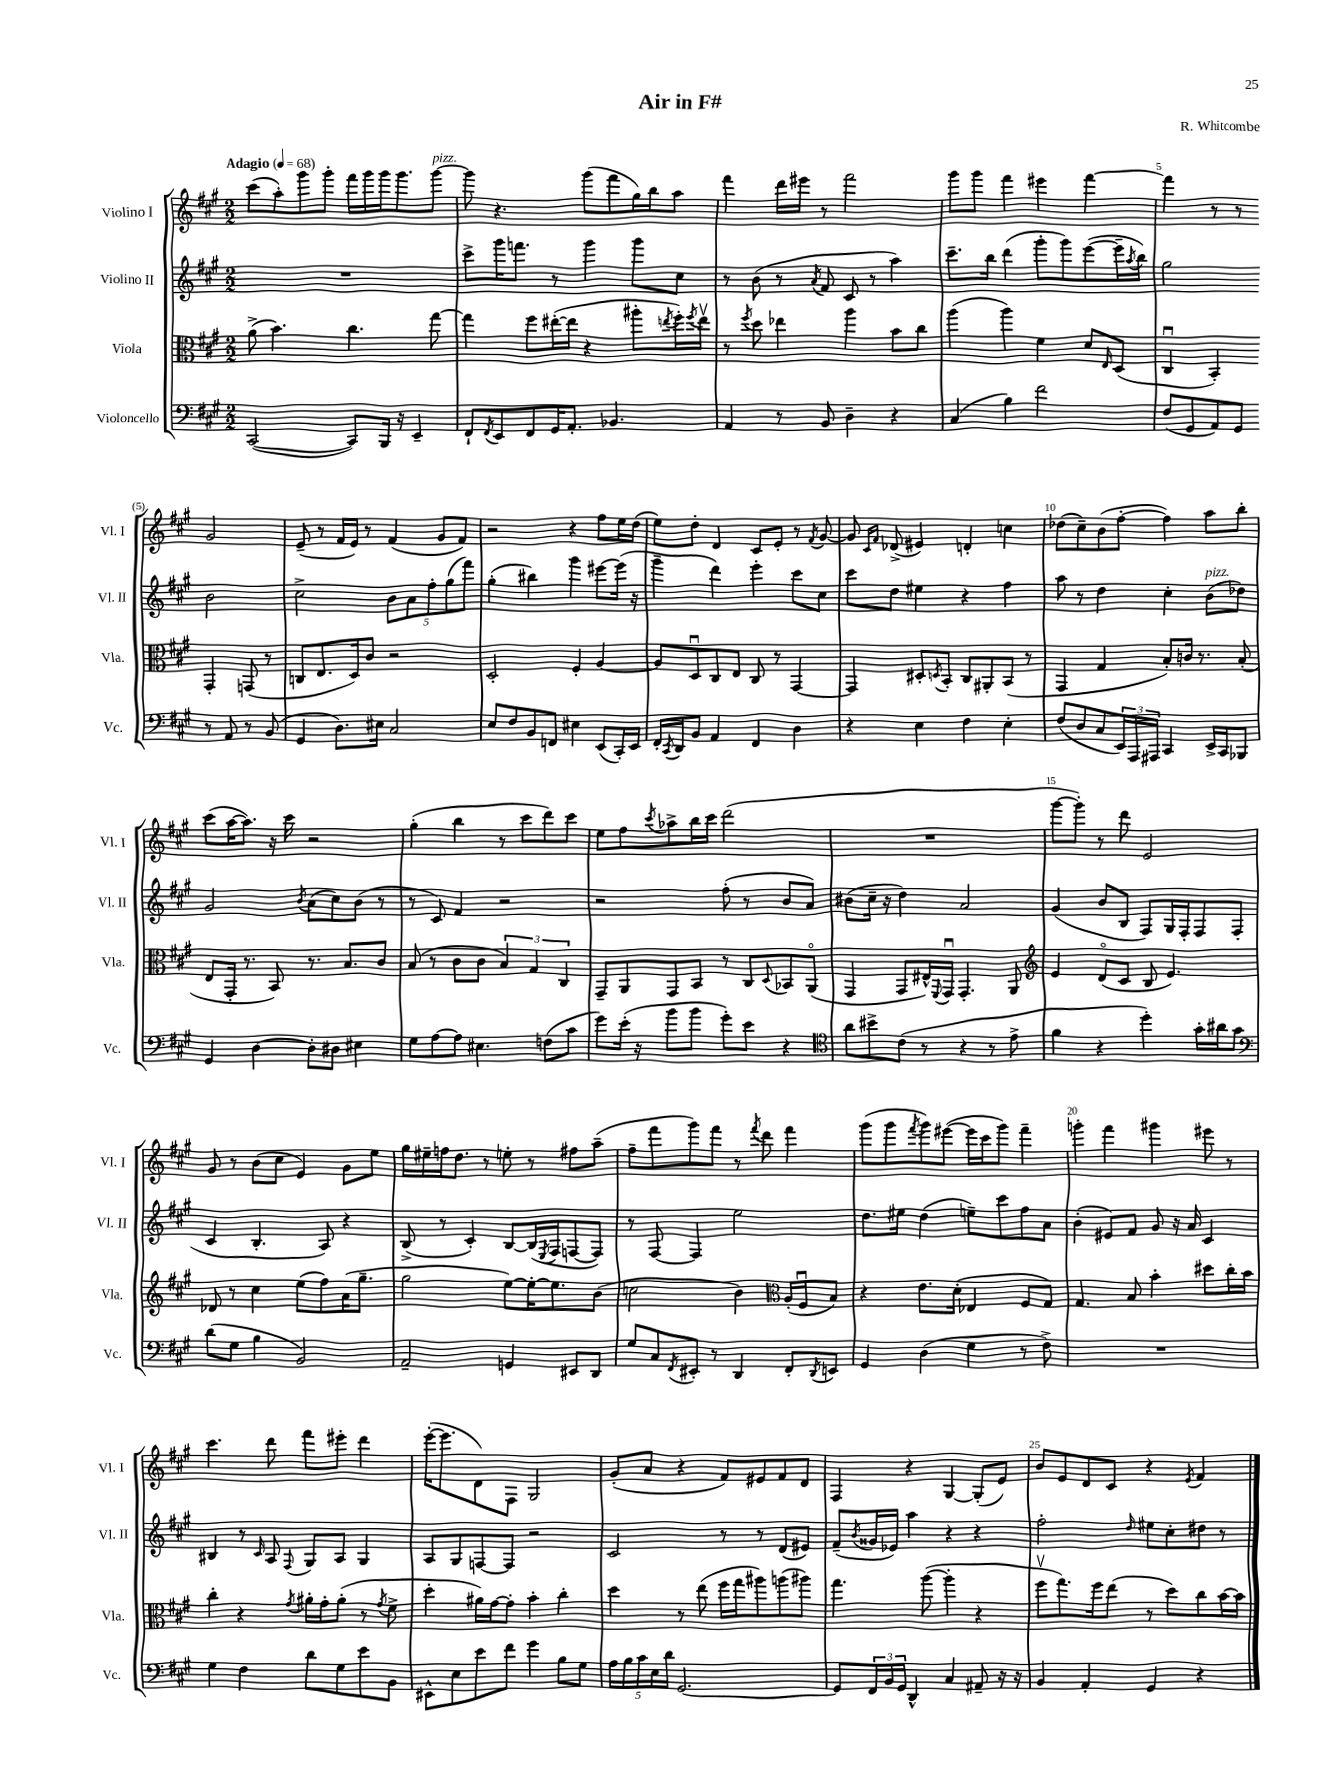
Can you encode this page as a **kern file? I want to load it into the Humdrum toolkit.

**kern	**kern	**kern	**kern
*staff4	*staff3	*staff2	*staff1
*clefF4	*clefC3	*clefG2	*clefG2
*k[f#c#g#]	*k[f#c#g#]	*k[f#c#g#]	*k[f#c#g#]
*M2/2	*M2/2	*M2/2	*M2/2
*MM68	*MM68	*MM68	*MM68
([2CC#	(8a^	1r	(8ccc#
.	4.b)	.	8aa')
.	.	.	8ggg#
.	.	.	8ggg#'
8CC#])	4.cc#	.	16fff#
.	.	.	16ggg#
16BBB	.	.	16ggg#
16r	.	.	8.ggg#
4EE~	.	.	.
.	[8gg#	.	[8ggg#
=	=	=	=
8FF#`	4gg#]	8ccc#^	8ggg#]
8qFF#	.	.	.
8EE	.	16ggg#	4.r
.	.	8.fff	.
8FF#	8ff#	.	.
16GG#	([16ee#'	8r	.
8.AA'	16ee#]	.	.
.	4r	4ggg#	(8ggg#
4.BB-	.	.	8fff#
.	8aa#'	8ggg#	16gg#)
.	.	.	16bb
.	8qee	.	.
.	16ff#')	8cc#	8aa
.	8qff#	.	.
.	16eev	.	.
=	=	=	=
4AA	8r	8r	4fff#
.	8qff#	.	.
.	8dd	(8b	.
8r	4ee-	8r	16ddd
.	.	.	16eee#
.	.	8qa	.
8BB	.	8f#	8r
4D~	4aa	8c#	2fff#
.	.	8r	.
4r	8b	4aa)	.
.	8cc#	.	.
=	=	=	=
(4C#	(4aa	8.ccc#~	8ggg#
.	.	.	8ggg#
.	.	16bb	.
4B)	4aa)	(4ddd	4fff#
2f#	4f#	8ggg#'	4eee#
.	.	8ggg#)	.
.	8d	([8eee	[4fff#
.	16qqE	.	.
.	(8D	16eee~]	.
.	.	8qaa	.
.	.	16bb)	.
=	=	=	=
(8F#	4C#u	2gg#	4fff#]
8GG#	.	.	.
8AA)	4BB')	.	8r
8GG#	.	.	8r
8r	4GG#'	2b	2g#
8AA	.	.	.
8r	(8GG	.	.
(8BB	8r	.	.
=	=	=	=
4GG#	8C	2cc#^	(8e~
.	8.E	.	8r
8.D)	.	.	16f#
.	16D)	.	16e)
.	8c#	.	8r
16E#	.	.	.
2C#	2r	10b	(4f#
.	.	10a	.
.	.	10ff#'	.
.	.	.	8g#
.	.	(10gg#	.
.	.	.	8f#)
.	.	10fff#)	.
=	=	=	=
8E	2D'	(4gg#'	2r
8F#	.	.	.
8BB	.	4bb#)	.
8FF	.	.	.
4E#	4F#'	4ggg#	4r
(8EE	[4A	[8eee#	8ff#
16CC#')	.	(16eee#]	16ee
16EE	.	16r	(16dd
=	=	=	=
16FF#'	8A]	4ggg#~	8ee)
8qCC#	.	.	.
16DD	.	.	.
8BB	8Du	.	8dd'
4AA	8C#	4ddd)	4d
.	8E	.	.
4FF#	8C#	4eee'	8c#
.	8r	.	8e'
4D	[4GG#	8ccc#	8r
.	.	.	8qf#
.	.	8cc#	[8g#
=	=	=	=
4r	4GG#]	8ccc#	8g#]
.	.	.	16qqc#
.	.	.	16qqf#
.	.	8dd	(8d-^
4E	8D#'	4ee#	4e#)
.	8qD	.	.
.	8BB'	.	.
4F#	8C#	4r	4d'
.	8AA#'	.	.
4E'	(8BB	4ff#	4cc
.	8r	.	.
=	=	=	=
(8F#	4GG#	8aa	(8dd-
8D	.	8r	8cc#~)
8C#	4G#	4dd	(8b
24EE)	.	.	[8ff#'
24AAA	.	.	.
24AAA#	.	.	.
4CC#	8B')	4cc#'	4ff#])
.	16c	.	.
.	8.r	.	.
16EE^	.	(8b	8aa
16CC#	.	.	.
8BBB-	(8B'	8dd-)	8bb'
=	=	=	=
4GG#	8E	2g#	(8ccc#
.	16GG#'	.	[16aa
.	8.r	.	8.aa])
[4D	.	.	.
.	8BB)	.	16r
.	.	.	16ccc#
.	.	8qb	.
8D']	8.r	(8a	2r
8D#	.	8cc#)	.
.	8.B	.	.
4E#	.	(8b	.
.	8c#	8r	.
=	=	=	=
8G#	(8B	8r	(4gg#'
[8A	8r	8c#)	.
8A]	8c#	4f#	4bb
4.E#	8c#	.	.
.	6B)	2r	8r
.	.	.	8ccc#
.	6G#	.	.
(8F	.	.	8ddd)
.	6C#	.	.
8c#	.	.	8ccc#
=	=	=	=
8g#)	8GG#~	2r	8ee
(16e'	8AA	.	8ff#
16r	.	.	.
.	.	.	8qccc#
8b	8GG#	.	8aa-^
8b	8BB	.	16bb
.	.	.	16ccc#
8g#')	8r	(8ff#'	(2ddd
8e	8C#	8r	.
.	8qqD	.	.
4r	8BB-	8b	.
.	(8AAo	8a)	.
=	=	=	=
*clefC4	*	*	*
8a	4GG#	(8b#	1r
8b#^	.	16cc#~	.
.	.	16r	.
(8c#	8GG#	4dd)	.
8r	16E#^^)	.	.
.	8qqFF#	.	.
.	16GG#u	.	.
4r	4.GG#'	2a	.
8r	.	.	.
8e^	8AA	.	.
=	=	=	=
*	*clefG2	*	*
4f#	4e	(4g#	[8ggg#
.	.	.	8ggg#'])
4r	(8do	8b	8r
.	8c#	8B	8ddd
4dd')	8B	8F#)	2e
.	4.e)	16G#	.
.	.	16F#'	.
16g#'	.	8F#	.
16a#	.	.	.
8g#	.	(8F#	.
=	=	=	=
*clefF4	*	*	*
(8d	8d-	4c#	8g#
8G#	8r	.	8r
4B	4cc#	4.B'	(8b
.	.	.	8cc#
2BB)	(8ee	.	4e)
.	8ff#)	8A)	.
.	(16a	4r	8g#
.	8.gg#~	.	.
.	.	.	8ee
=	=	=	=
2AA~	2gg#	(8B^	16gg#
.	.	.	16ee#~
.	.	8r	16ff
.	.	.	8.dd
.	.	4c#')	.
.	.	.	8r
4GG	[8ee)	[8B	8ee'
.	16ee'_	(16B]	8r
.	.	8qE	.
.	8.ee]	16F#	.
8EE#	.	[8F	8ff#
8DD	(8b	8F])	(8aa~
=	=	=	=
8G#	2cc	8r	8ff#~
8C#	.	[8F#	8fff#
8qFF#	.	.	.
8EE#'	.	4F#]	8ggg#)
8r	.	.	8fff#
4DD	4b)	2ee	8r
.	.	.	8qfff#
.	.	.	8ddd
*	*clefC3	*	*
8FF#'	(16A'	.	4fff#
.	16F#u	.	.
8qDD	.	.	.
8EE	8B)	.	.
=	=	=	=
4GG#	4r	8.dd	(8ggg#
.	.	.	8ggg#
.	.	16ee#	.
.	.	.	8qfff#
(4D	8.e	(4dd	8ggg#)
.	.	.	([8eee#
.	(16d'	.	.
4G#	4E-	8ee~)	16eee#]
.	.	.	16ccc#
.	.	8ccc#	8ggg#)
8r	8F#	8ff#	4fff#~
8F#^)	8G#)	8a	.
=	=	=	=
1r	4.G#	(4b'	4ggg'
.	.	8e#)	4fff#
.	8B	8f#	.
.	4b'	8g#	4ggg#
.	.	16r	.
.	.	16a	.
.	8dd#	4c#	8eee#
.	16cc#'	.	8r
.	16b	.	.
=	=	=	=
4G#	4cc#'	4B#	4.ccc#
4F#	4r	8r	.
.	.	16qqc#	.
.	.	8A	8ddd
.	8qg#	8qqF#	.
8d	16a#'	8G#	8fff#
.	16g#'	.	.
8G#	(8a#'	8A	8eee#'
8e	8r	4G#	4ddd
.	8qg#	.	.
8BB	8f#^	.	.
=	=	=	=
8EE#^^	4dd'	8A	([16eee'
.	.	.	8.eee]
8E	.	8G#	.
8e	16a#)	[8F	8d)
.	[16g#	.	.
8f#	8g#']	8F]	8F#
4g#	4b'	2r	2G#
8B	4cc#'	.	.
8G#	.	.	.
=	=	=	=
20A	4dd	2c#	(8g#'
20B	.	.	.
20c#	.	.	.
.	.	.	8a
20E	.	.	.
20d	.	.	.
[2.GG#	8r	.	4r
.	(8ee	.	.
.	16ff#	8r	8f#)
.	16gg#	.	.
.	8aa#)	8r	8e#
.	(8aa	(8d	8f#
.	8aa#)	8e#)	8d
=	=	=	=
8GG#]	4.gg#	(8f#~	4F#
.	.	8qb	.
24FF#	.	16g##	.
24BB	.	.	.
.	.	16e-)	.
24GG#	.	.	.
4DD^^	.	4aa	4r
.	([8aa	.	.
4C#	4aa']	4r	[4G#
8AA#~	4r	4r	(8G#']
16r	.	.	8e)
16r	.	.	.
=	=	=	=
4BB	8ff#v	2ff#'	8b
.	8.gg#)	.	8e
4AA'	.	.	8d
.	16ff#	.	.
.	(8ee	.	8c#
.	.	16qqdd	.
4GG#	8r	8ee#	4r
.	8dd)	8cc#'	.
.	.	.	8qe
4r	8cc#	8dd#	4f#
.	[16b	8r	.
.	16b]	.	.
==	==	==	==
*-	*-	*-	*-
